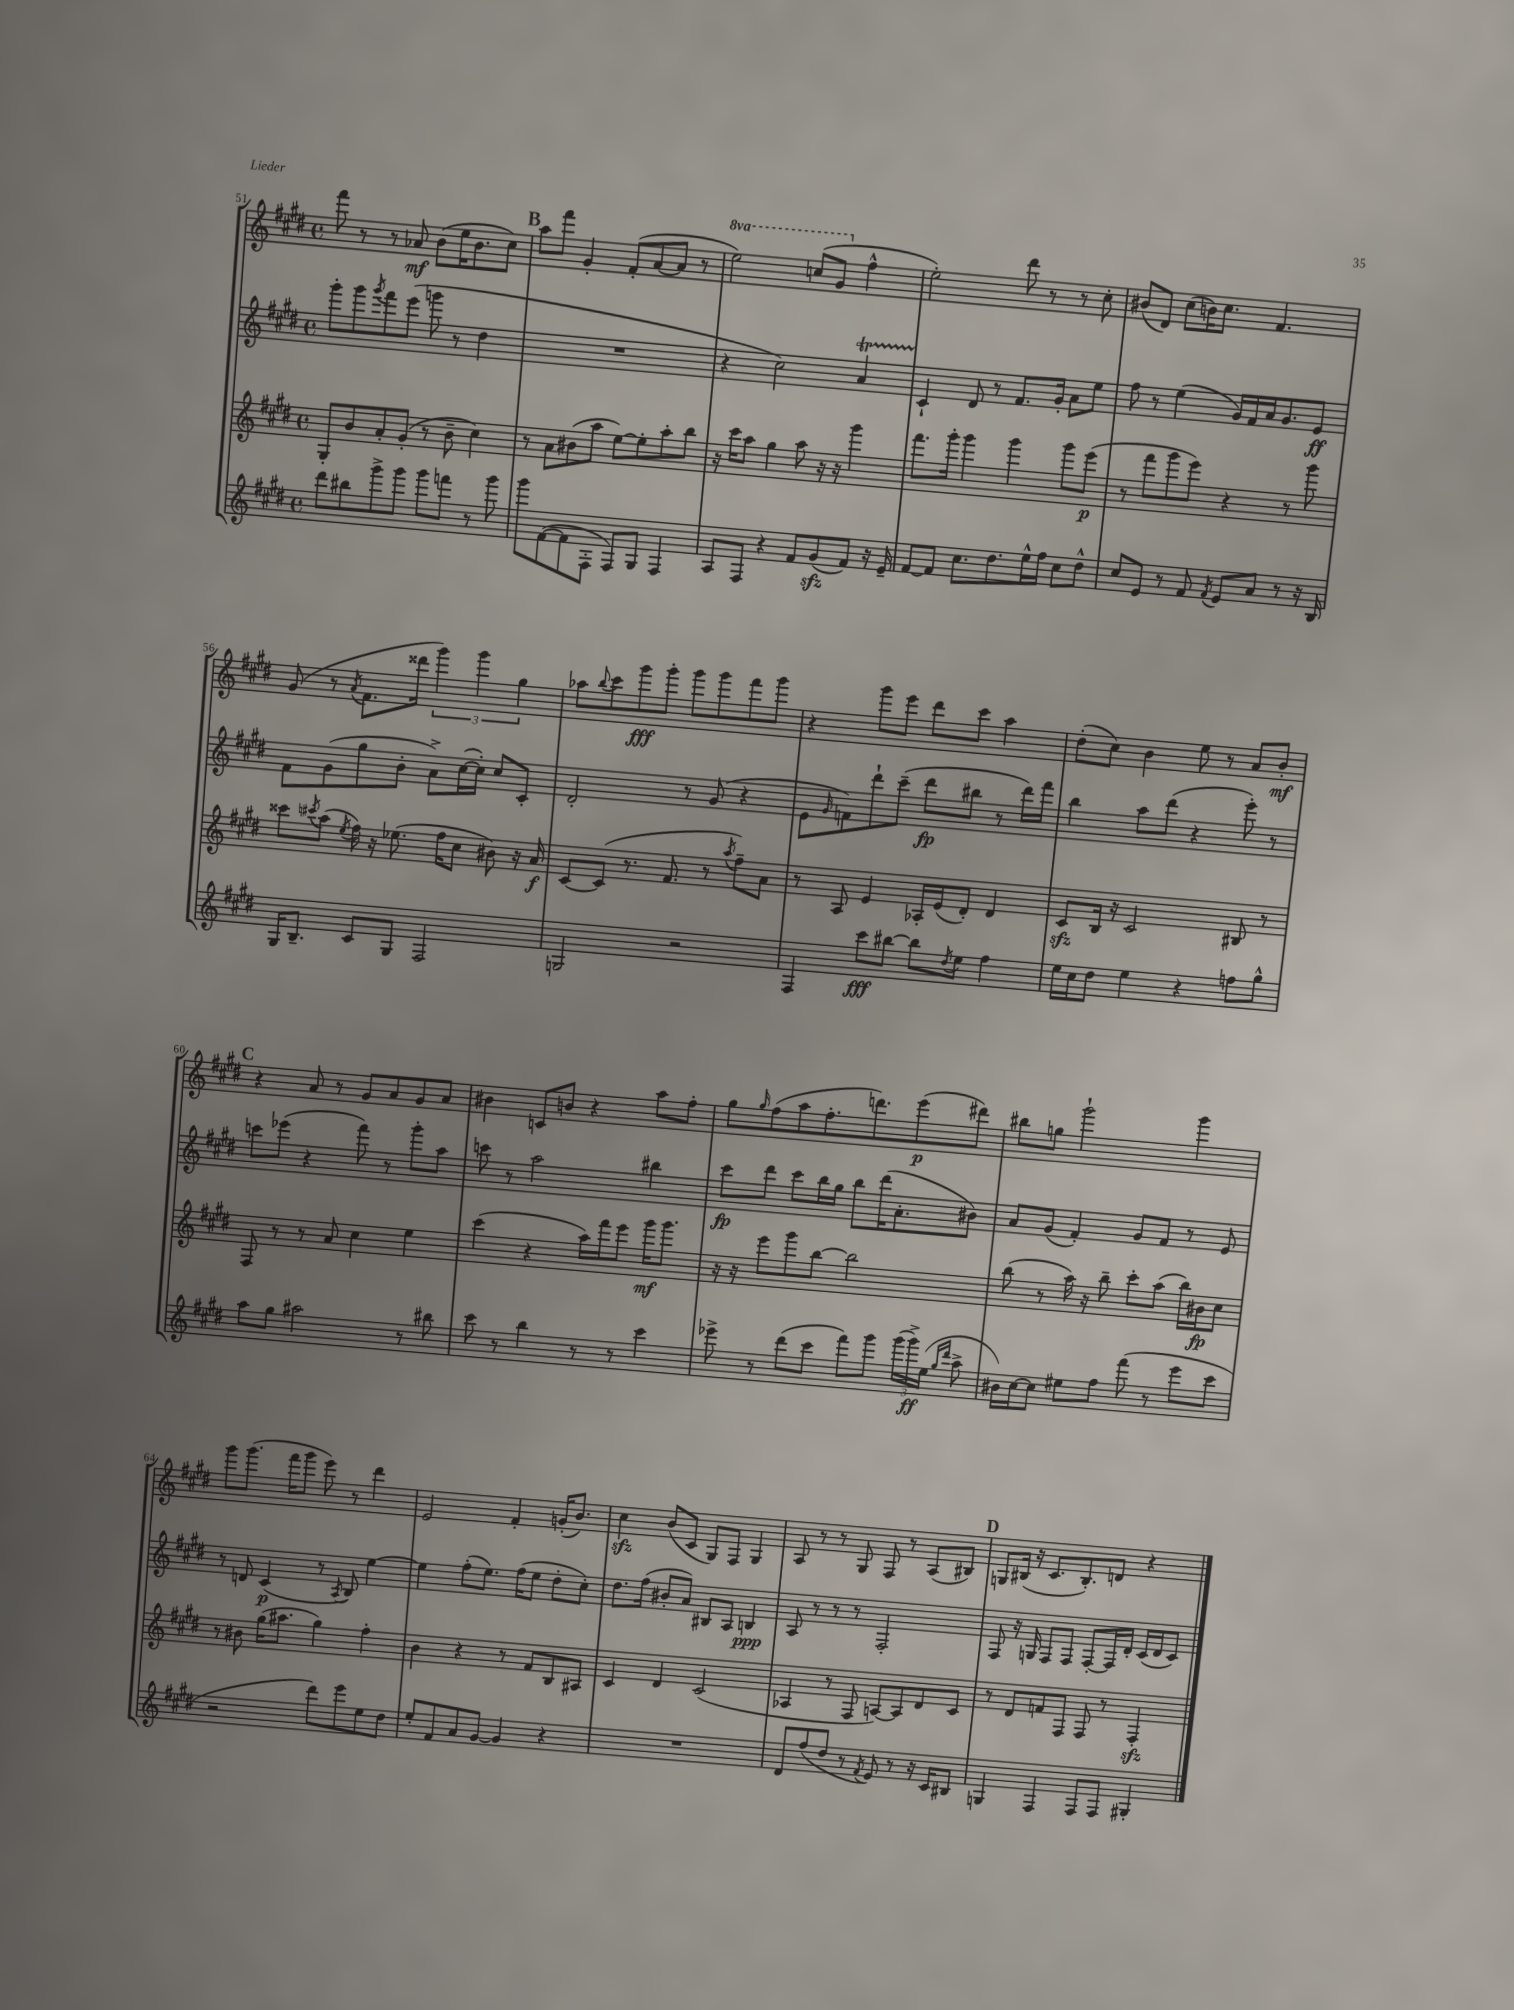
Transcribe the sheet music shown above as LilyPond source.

<<
\new StaffGroup <<
\new Staff = "s0" {
    \clef treble \key e \major \defaultTimeSignature \time 4/4 \set Staff.ottavationMarkups = #ottavation-simple-ordinals
    fis'''8 r8 r8 aes'8\mf b'8( e''16 b'8. cis''8) |
    \mark \markup { \bold "B" } a''8 fis'''8 gis'4-. fis'8-.( a'8~ a'8 r8 |
    \ottava #1 e'''2) c'''8( gis''8 \ottava #0 fis''4-^ |
    e''2-.) dis'''8 r8 r8 cis''8-. |
    bis'8( dis'8) cis''8( b'16) cis''8. fis'4. |
    gis'8( r8 \acciaccatura { a'8 } fis'8. disis'''16 \tuplet 3/2 { gis'''4) gis'''4 gis''4 } |
    aes''8 \appoggiatura { b''8 } cis'''8 gis'''8\fff gis'''8-. gis'''8 gis'''8 fis'''8 gis'''8 |
    r4 gis'''8 e'''8 dis'''8 cis'''8 a''4 |
    dis''8-.( cis''8) b'4 e''8 r8 a'8 b'8-.\mf |
    \mark \markup { \bold "C" } r4 a'8 r8 gis'8 a'8 gis'8 a'8 |
    bis'4 c'8 b'8 r4 a''8 fis''8-. |
    gis''8 \grace { gis''16 } fis''8( a''8 fis''8.-. d'''8.) e'''8\p( dis'''8) |
    bis''8 g''8 gis'''2-! gis'''4 |
    gis'''8 gis'''8.( fis'''16 gis'''8 e'''8) r8 dis'''4 |
    e'2 fis'4-. g'16-.( b'8.) |
    cis''4\sfz b'8( cis'8 gis8) fis8 gis4 |
    a8 r8 r8 gis8 fis8 r8 a8( bis8) |
    \mark \markup { \bold "D" } g8 bis16( r16 cis'8. bis8.-.) d'8 r4 \bar "|." |
}
\new Staff = "s1" {
    \clef treble \key e \major \defaultTimeSignature \time 4/4
    gis'''8-. gis'''8 \acciaccatura { gis'''8 } fis'''8 e'''8( g'''8 r8 dis''4 |
    \mark \markup { \bold "B" } R1 |
    r4 cis''2) a'4\startTrillSpan |
    cis'4-!\stopTrillSpan dis'8 r8 fis'8. gis'16-. a'8 e''8 |
    fis''8 r8 e''4( gis'16) fis'16 a'16 gis'8. e'8\ff |
    fis'8 gis'8( gis''8 b'8-. a'8->) cis''16~( cis''16-.) cis''8 cis'8-. |
    dis'2-. r8 gis'8( r4 |
    e'8 \grace { gis'16 } f'8) dis'''8-! cis'''8--( dis'''8\fp bis''8 r8 dis'''16) fis'''16 |
    b''4 a''8 dis'''8( r4 e'''8-.) r8 |
    \mark \markup { \bold "C" } c'''8 ees'''8( r4 fis'''8) r8 gis'''8-. a''8 |
    c'''8 r8 a''2 bis''4 |
    cis'''8\fp dis'''8 cis'''8 b''16 gis''16 b''8 dis'''16( a'8.-. bis'8) |
    a'8 gis'8( fis'4-.) gis'8 fis'8 r8 e'8 |
    r8 d'8 cis'4\p( r8 \acciaccatura { a8 } b8) e''4~ |
    e''4 fis''8-.( e''8.) fis''16( e''8 dis''8-. cis''8-.) |
    dis''8. fis''16( bis'8-. a'8) bis8 a8 b4\ppp |
    a8 r8 r8 r8 fis2-. |
    \mark \markup { \bold "D" } fis8 r16 g16 fis8 fis8 fis8~-. fis16 dis'16-. cis'16( dis'16 cis'8) \bar "|." |
}
\new Staff = "s2" {
    \clef treble \key e \major \defaultTimeSignature \time 4/4
    gis8-. b'8 a'8-. gis'8-.( r8 b'8-- cis''4) |
    \mark \markup { \bold "B" } r8 a'8 bis'8( a''8 e''8~) e''8-. a''8-. b''8 |
    r16 cis'''16 a''8 gis''4 a''8 r16 r16 gis'''4 |
    fis'''8. gis'''16-. gis'''4 gis'''4 gis'''8 e'''8\p( |
    r8 fis'''8 gis'''8 e'''8) r4 r8 gis'''8 |
    cisis'''8 \acciaccatura { cis'''8 } a''8( \acciaccatura { e''8 } fis''16) r16 ees''8.( fis''16 cis''8 bis'8) r16 a'16\f |
    cis'8~ cis'8( r8. fis'8. r8 \acciaccatura { a''8 } fis''8--) a'8 |
    r8 a8 e'4 aes16-. e'16( dis'8-.) dis'4 |
    cis'8\sfz b16 r16 cis'2 bis8 r8 |
    \mark \markup { \bold "C" } fis8 r8 r8 a'8 cis''4 e''4 |
    cis'''4( r4 a''16) fis'''16 e'''8 gis'''16\mf gis'''8. |
    r16 r16 e'''8 gis'''8 b''8~ b''2 |
    b''8( r8 a''16) r16 b''8-- cis'''8-. a''8( b''16) bis'16\fp cis''8 |
    r8 bis'8 gis''16( ais''8. gis''4) fis''4-. |
    b'4 r4 r8 fis'8 b8 ais8 |
    cis'4 dis'4 cis'2( |
    aes4 r8 fis8 a8~) a8 dis'8 cis'8 |
    \mark \markup { \bold "D" } r8 dis'8 f'8 fis8 fis8 r8 fis4-.\sfz \bar "|." |
}
\new Staff = "s3" {
    \clef treble \key e \major \defaultTimeSignature \time 4/4
    dis'''8 bis''8 gis'''8-> gis'''8 gis'''8 f'''8 r8 gis'''8 |
    \mark \markup { \bold "B" } gis'''8 fis'8~( fis'8 fis8-. fis8) gis8 fis4 |
    a8 fis8 r4 fis'8 gis'8\sfz( fis'8) r16 e'16-- |
    fis'8~ fis'8 cis''8. dis''8. e''16-^ fis''16 cis''8 dis''8-^ |
    cis''8 e'8 r8 fis'8 \acciaccatura { fis'8 } e'8 a'8 r8 r16 b16 |
    gis16 b8.-- cis'8 gis8 fis2 |
    g2 r2 |
    fis4 cis'''8\fff bis''8~ bis''8 \acciaccatura { dis''8 } e''8 fis''4 |
    e''16 cis''16 dis''8 e''4 r4 f''8 gis''8-^ |
    \mark \markup { \bold "C" } a''8 gis''8 ais''2 r8 bis''8 |
    cis'''8 r8 b''4 r8 r8 cis'''4 |
    ees'''8-> r8 dis'''8( cis'''8 fis'''8) gis'''8 \tuplet 3/2 { gis'''16( gis'''16->\ff) e''16( } \grace { gis''16 dis'''16 } a''8-> |
    bis'16) cis''16~ cis''8 eis''8 fis''8 fis'''8( r8 e'''8 cis'''8 |
    r2 dis'''8) e'''8 e''8 dis''8 |
    e''8-. fis'8 a'8 gis'8~ gis'4 r4 |
    R1 |
    dis'8 fis''8( dis''8 r8 \acciaccatura { fis'8 } e'8) r8 r16 cis'16 bis8 |
    \mark \markup { \bold "D" } g4 fis4 fis8 fis8 gis4-. \bar "|." |
}
>>
>>
\layout { \context { \Score currentBarNumber = #51 } }
